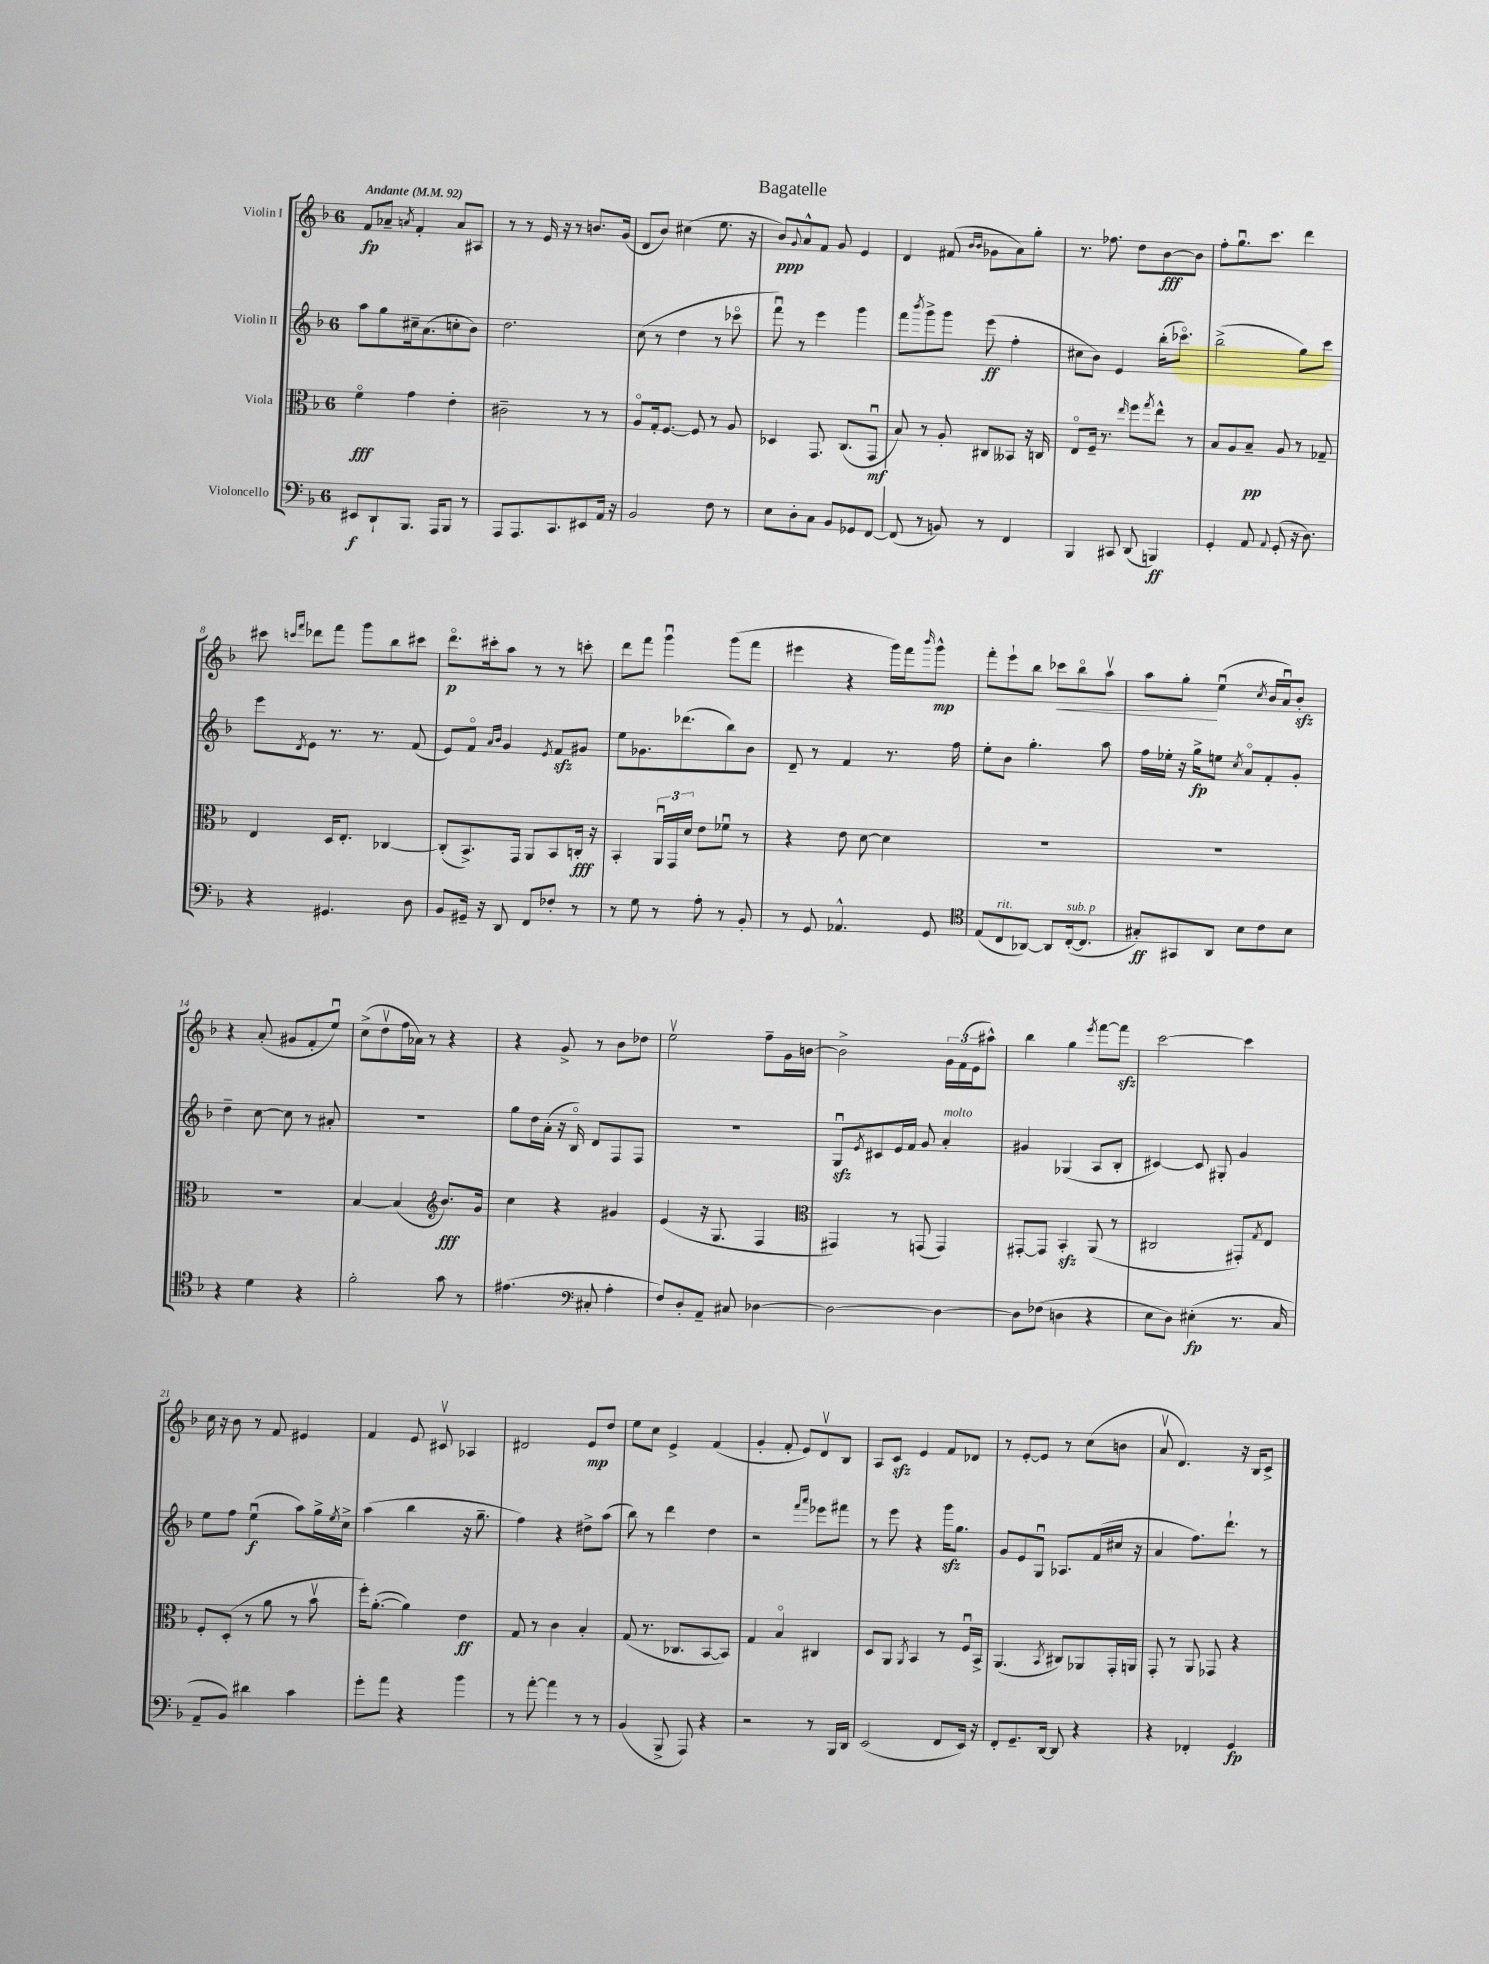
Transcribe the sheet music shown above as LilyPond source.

\header { title = "Bagatelle" }
<<
\new StaffGroup <<
\new Staff = "s0" \with { instrumentName = "Violin I" } {
    \clef treble \key f \major \once \override Staff.TimeSignature.style = #'single-digit \time 6/8 \tempo "Andante" 4 = 92
    f'8\fp aes'8-- \acciaccatura { a'8 } f'4-. a'8 ais8 |
    r8 r8 e'16 r16 r8 b'8. g'16( |
    d'8 bes'8) cis''4( e''8. r16 |
    bes'8\ppp) \appoggiatura { g'8 } a'8-^ f'8 g'8 e'4 |
    d'4 fis'8( \grace { bes'16 bes'16 } ges'8 a'8) g''8-. |
    r8. fes''8. d''8 bes'8~\fff bes'8 |
    f''8-. g''8.\downbow c'''8. d'''4 |
    cis'''8 \grace { c'''16 f'''16 } des'''8 f'''8 g'''8 bes''8 cis'''8 |
    d'''8.\flageolet\p cis'''16-. a''8 r8 r8 c'''8-. |
    d'''8 f'''8 g'''4\downbow g'''8( f'''8 |
    eis'''4 r4 g'''16) f'''16 \grace { bes'''16 } g'''8-^\mp |
    f'''8-. e'''8-! bes''8 ces'''8\< bes''8\flageolet a''8\upbow |
    a''8 g''8-.\! e''4\downbow( \acciaccatura { c''8 } bes'16 a'16\downbow) bes'8-.\sfz |
    r4 a'8-.( gis'8 f'8-. e''8\downbow) |
    c''8->( d''8\upbow f''16 aes'16) r8 r4 |
    r4 g'8-> r8 bes'8 des''8 |
    e''2\upbow f''8-- g'16 b'16~ |
    b'2-> \tuplet 3/2 { g'16 f'16( e'16 } ais''8-^) |
    bes''4 g''4 \acciaccatura { e'''8 } f'''8~ f'''8\sfz |
    c'''2~ c'''4 |
    c''16 r16 bes'8 r8 f'8 eis'4 |
    f'4 e'8 cis'8\upbow aes4 |
    dis'2 e'8\mp d''8 |
    e''8 c''8 e'4-> f'4( |
    g'4-. f'8-. e'8) d'8\upbow bes8 |
    a8 c'8\sfz e'4 f'8 des'8 |
    r8 e'8~-. e'8 r8 c''8( b'8 |
    a'8\upbow d'4.) r16 bes16 c'8-> \bar "|." |
}
\new Staff = "s1" \with { instrumentName = "Violin II" } {
    \clef treble \key f \major \once \override Staff.TimeSignature.style = #'single-digit \time 6/8
    a''8 g''8 cis''16-- a'8.( c''8-. bes'8) |
    d''2. |
    c''8( r8 d''4 r8 ces'''8\flageolet |
    f'''8\downbow) r8 e'''4 g'''4 |
    f'''8 \acciaccatura { bes'''8 } g'''8-> g'''8 e'''8\ff( f''4-. |
    cis''8 bes'8) e'4 bes''16-.( ces'''8.\flageolet) |
    bes''2->( g''8) c'''8 |
    e'''8 \acciaccatura { d'8 } e'8 r8. r8. f'8( |
    e'8) f'8\flageolet \grace { a'16 bes'16 } g'4 \acciaccatura { e'8 } f'8\sfz gis'8 |
    e''8 ges'8. des'''8.( bes''8) bes'8 |
    d'8-- r8 f'4 r8. f''16 |
    e''8-. bes'8 g''4.-. a''8 |
    f''16 ees''16-. r16 g''16->\fp e''8 \acciaccatura { c''8 } a'8\flageolet f'8-. g'8-. |
    d''4-- c''8~ c''8 r8 ais'8-. |
    R2. |
    g''8 d''16 a'16-.( r16 bes16\flageolet) d'8 f8 f8 |
    R2. |
    g8\downbow\sfz \acciaccatura { e'8 } cis'8 e'16 f'16 g'8 a'4-.^\markup { \italic "molto" } |
    gis'4 ges4( a8 bes8-. |
    cis'4~) cis'8 gis8-. g'4 |
    e''8 f''8 e''4\downbow\f( a''8) g''16-> \acciaccatura { e''8 } c''16-> |
    a''4( bes''4 r16 g''8.-- |
    f''4) r4 dis''8-> a''8( |
    bes''8) r8 d'''4 d''4 |
    r2 \grace { f'''16 a'''16 } ees'''8 fis'''8 |
    r8 e'''8 r4 g'''16\sfz g''8. |
    g'8 e'8 g8\downbow aes8. f'16( cis''16 r16 |
    a'4 f''8.) d'''8.-! r8 \bar "|." |
}
\new Staff = "s2" \with { instrumentName = "Viola" } {
    \clef alto \key f \major \once \override Staff.TimeSignature.style = #'single-digit \time 6/8
    f'4\flageolet\fff g'4 e'4-. |
    cis'2-- r8 r8 |
    a8\flageolet g16-. f8.~ f8 r8 a8 |
    des4 g,8. c8.( g,8\downbow\mf |
    bes8) r8 a8-. cis8 beses,8 r16 c16 |
    e8\flageolet f16-- r8. \grace { e''16 } f''8 \acciaccatura { g''8 } e''8-^ r8 |
    bes8 a8 bes8--\pp a8 r8 ges8-- |
    e4 d16 e8.-. ces4~ |
    ces8-.( bes,8.->) g,16 a,8 bes,8 c16-.\fff r16 |
    bes,4-. \tuplet 3/2 { a,16\downbow g,16 d'16 } e'8 fes'8\downbow r8 |
    r4 e'8 d'8~ d'4 |
    R2. |
    R2. |
    R2. |
    bes4~ bes4( \clef treble bes'8.\fff) g'16 |
    c''4 r4 gis'4 |
    e'4( r16 g8. f4 |
    \clef alto gis,4) r8 g,8( g,4) |
    gis,8~-. gis,8 bes,4-.\sfz a,8( r8 |
    cis2 gis,8-.) \acciaccatura { g8 } e8 |
    f8-. d8-.( r8 a'8 r8 bes'8\upbow |
    f''16-.) a'8.~-.( a'4) e'4\ff |
    g8 r8 c'4 bes4-. |
    g8( r8. ces8. bes,8~ bes,8) |
    g4 bes4\flageolet cis4 |
    d8 a,8 \acciaccatura { a,8 } bes,4 r8 f16\downbow bes,16-> |
    a,4.( \acciaccatura { bes,8 } cis8) aes,8 g,16-. a,16 |
    g,8-. r8 a,8 ges,8 r4 \bar "|." |
}
\new Staff = "s3" \with { instrumentName = "Violoncello" } {
    \clef bass \key f \major \once \override Staff.TimeSignature.style = #'single-digit \time 6/8
    eis,8\f d,8-! bes,,8. a,,16 bes,,8 r8 |
    a,,8 a,,8. c,8. eis,8 a,16 r16 |
    bes,2 f8 r8 |
    e8 d8-. c8 bes,8 ges,8 f,8~ |
    f,8( r8 b,8) r8 f,4 |
    bes,,4 cis,8 d,8( b,,4\ff) |
    g,4-. a,8 \appoggiatura { a,8 } g,8-.( r16 d8.) |
    r4 gis,4. d8 |
    bes,8 gis,16-- r16 d,8 f,8 fes8-. r8 |
    r8 g8 r8 a8-. r8 bes,8-. |
    r8 g,8 aes,4.-^ g,8 |
    \clef tenor e8( c8^\markup { \italic "rit." } aes,8~) aes,8 c16~-.^\markup { \italic "sub. p" }( c8. |
    gis8-.\ff) gis,8 a,8 bes8 c'8 bes8 |
    r4 d'4 r4 |
    f'2-. g'8 r8 |
    eis'4.( \clef bass cis8-. a4-. |
    f8) d8-. a,8-- cis8 des4~ |
    des2~ des4~ |
    des8 fes8( d4 r4 |
    e8 d8) eis4-.\fp( r8. c16 |
    a,8-- bes,8) dis'4 c'4 |
    g'8-. a'8 r4 bes'4 |
    r8 a'8~-. a'4 r8 r8 |
    bes,4( bes,,8-> a,,8) r4 |
    r2 r8 bes,,16 d,16 |
    e,2( f,8 e,16) r16 |
    f,8-. g,8.-- d,16~ d,8 r4 |
    r4 fes,4-. g,4\fp \bar "|." |
}
>>
>>
